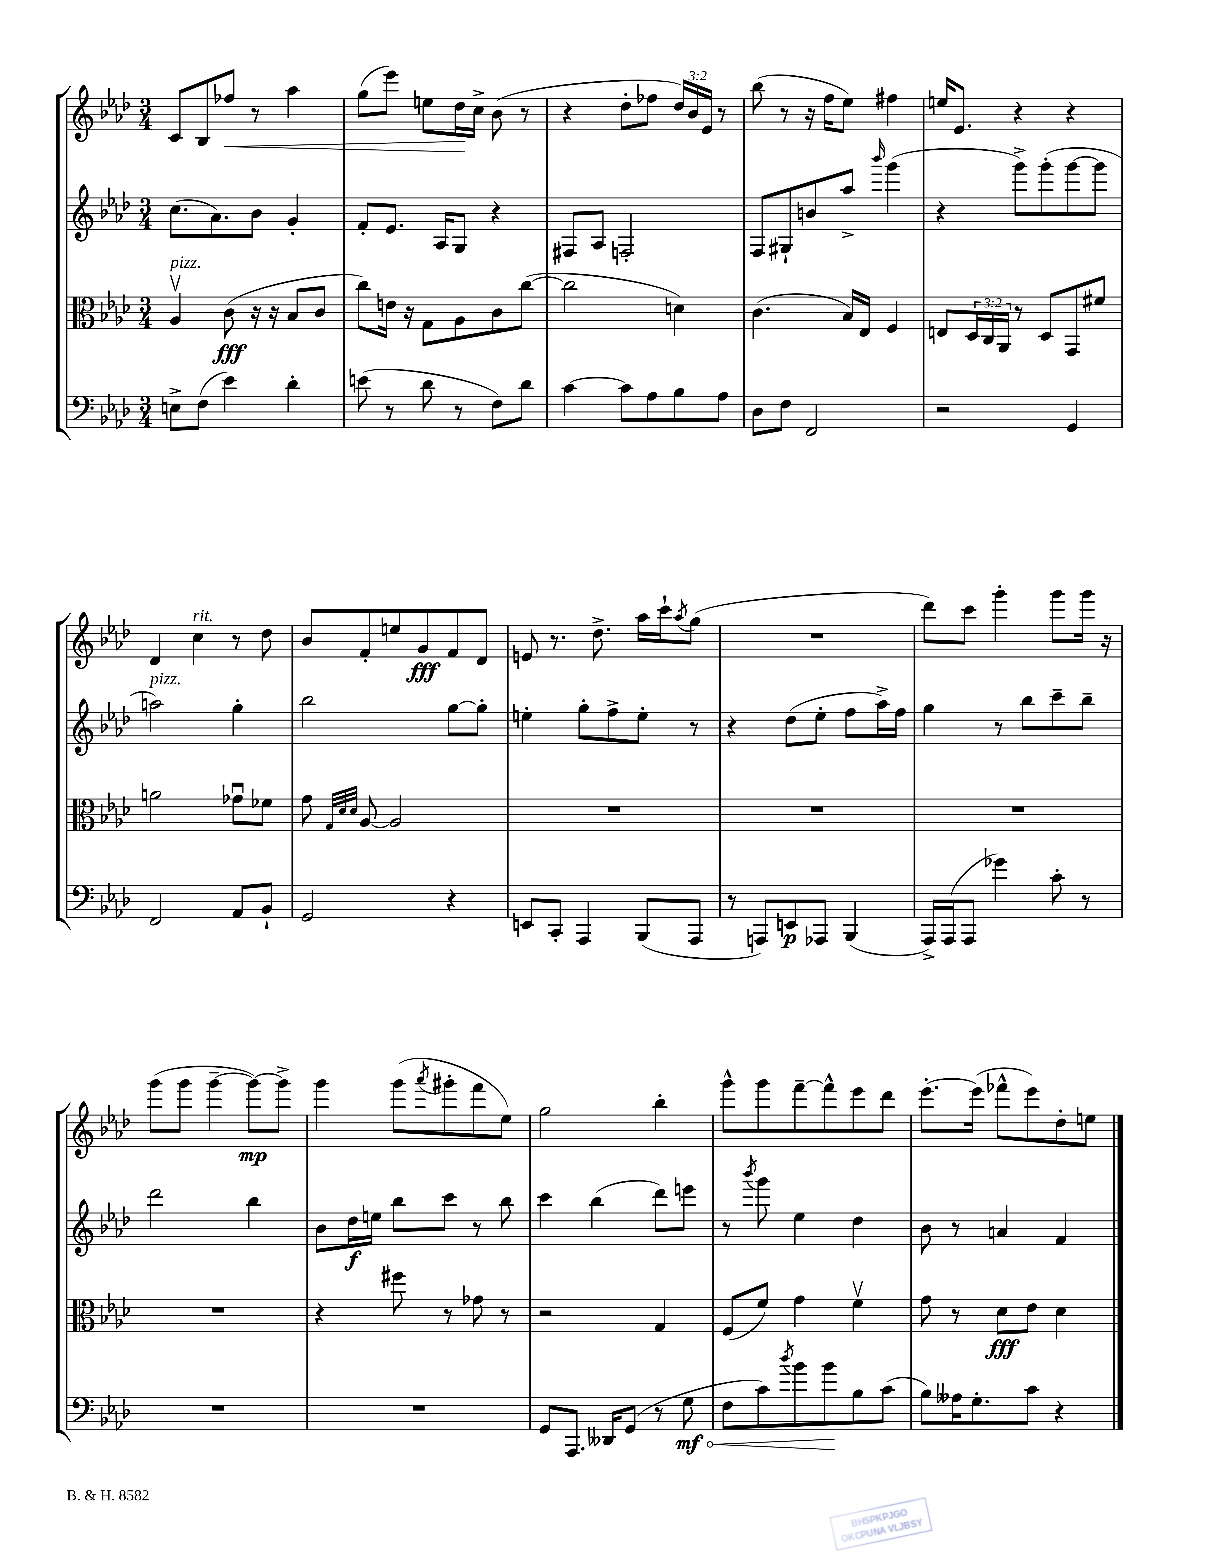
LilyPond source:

<<
\new StaffGroup <<
\new Staff = "s0" {
    \clef treble \key aes \major \numericTimeSignature \time 3/4 \override Staff.TupletNumber.text = #tuplet-number::calc-fraction-text
    c'8 bes8 fes''8\< r8 aes''4 |
    g''8( ees'''8) e''8 des''16\! c''16-> bes'8( r8 |
    r4 des''8-. fes''8 \tuplet 3/2 { des''16) bes'16 ees'16 } r8 |
    bes''8( r8 r16 f''16 ees''8) fis''4 |
    e''16 ees'8. r4 r4 |
    des'4 c''4^\markup { \italic "rit." } r8 des''8 |
    bes'8 f'8-. e''8 g'8\fff f'8 des'8 |
    e'8 r8. des''8.-> aes''16 c'''16-! \acciaccatura { aes''8 } g''8( |
    R2. |
    des'''8) c'''8 g'''4-. g'''8 g'''16 r16 |
    g'''8( g'''8 g'''4~-- g'''8~\mp) g'''8-> |
    g'''4 g'''8( \acciaccatura { aes'''8 } gis'''8-. f'''8 ees''8) |
    g''2 bes''4-. |
    g'''8-^ g'''8 f'''8~-- f'''8-^ ees'''8 des'''8 |
    ees'''8.~-. ees'''16( fes'''8-^ ees'''8) des''8-. e''8 \bar "|." |
}
\new Staff = "s1" {
    \clef treble \key aes \major \numericTimeSignature \time 3/4
    c''8.( aes'8.) bes'8 g'4-. |
    f'8-. ees'8. aes16 g8 r4 |
    fis8 aes8 f2-. |
    f8 gis8-! b'8 aes''8-> \grace { bes'''16 } g'''4( |
    r4 g'''8->) g'''8-.( g'''8~ g'''8 |
    a''2^\markup { \italic "pizz." }) g''4-. |
    bes''2 g''8~ g''8-. |
    e''4-. g''8-. f''8-> e''8-. r8 |
    r4 des''8( ees''8-. f''8 aes''16->) f''16 |
    g''4 r8 bes''8 c'''8-- bes''8-- |
    des'''2 bes''4 |
    bes'8 des''16\f e''16 bes''8 c'''8 r8 bes''8 |
    c'''4 bes''4( des'''8) e'''8 |
    r8 \acciaccatura { bes'''8 } g'''8 ees''4 des''4 |
    bes'8 r8 a'4 f'4 \bar "|." |
}
\new Staff = "s2" {
    \clef alto \key aes \major \numericTimeSignature \time 3/4 \override Staff.TupletNumber.text = #tuplet-number::calc-fraction-text
    aes4\upbow^\markup { \italic "pizz." } c'8\fff( r16 r16 bes8 c'8 |
    c''8) e'16 r16 g8 aes8 c'8 c''8~( |
    c''2 d'4) |
    c'4.( bes16) ees16 f4 |
    e8 \tuplet 3/2 { des16 c16 aes,16 } r8 des8 g,8 fis'8 |
    a'2 ges'8\downbow fes'8 |
    g'8 \grace { g32 des'32 des'32 } aes8~ aes2 |
    R2. |
    R2. |
    R2. |
    R2. |
    r4 fis''8 r8 ges'8 r8 |
    r2 g4 |
    f8( f'8) g'4 f'4\upbow |
    g'8 r8 des'8\fff ees'8 des'4 \bar "|." |
}
\new Staff = "s3" {
    \clef bass \key aes \major \numericTimeSignature \time 3/4
    e8-> f8( ees'4) des'4-. |
    e'8( r8 des'8 r8 f8) des'8 |
    c'4~ c'8 aes8 bes8 aes8 |
    des8 f8 f,2 |
    r2 g,4 |
    f,2 aes,8 bes,8-! |
    g,2 r4 |
    e,8 c,8-. aes,,4 bes,,8( aes,,8 |
    r8 a,,8) e,8\p aes,,8 bes,,4( |
    aes,,16->) aes,,16( aes,,8 ges'4) c'8-. r8 |
    R2. |
    R2. |
    g,8 aes,,8. deses,16 g,8( r8 \once \override Hairpin.circled-tip = ##t g8\mf\< |
    f8 c'8) \acciaccatura { des''8 } bes'8 bes'8\! bes8 c'8( |
    bes8) aeses16 g8.-. c'8 r4 \bar "|." |
}
>>
>>
\layout { \context { \Score \remove "Bar_number_engraver" } }
